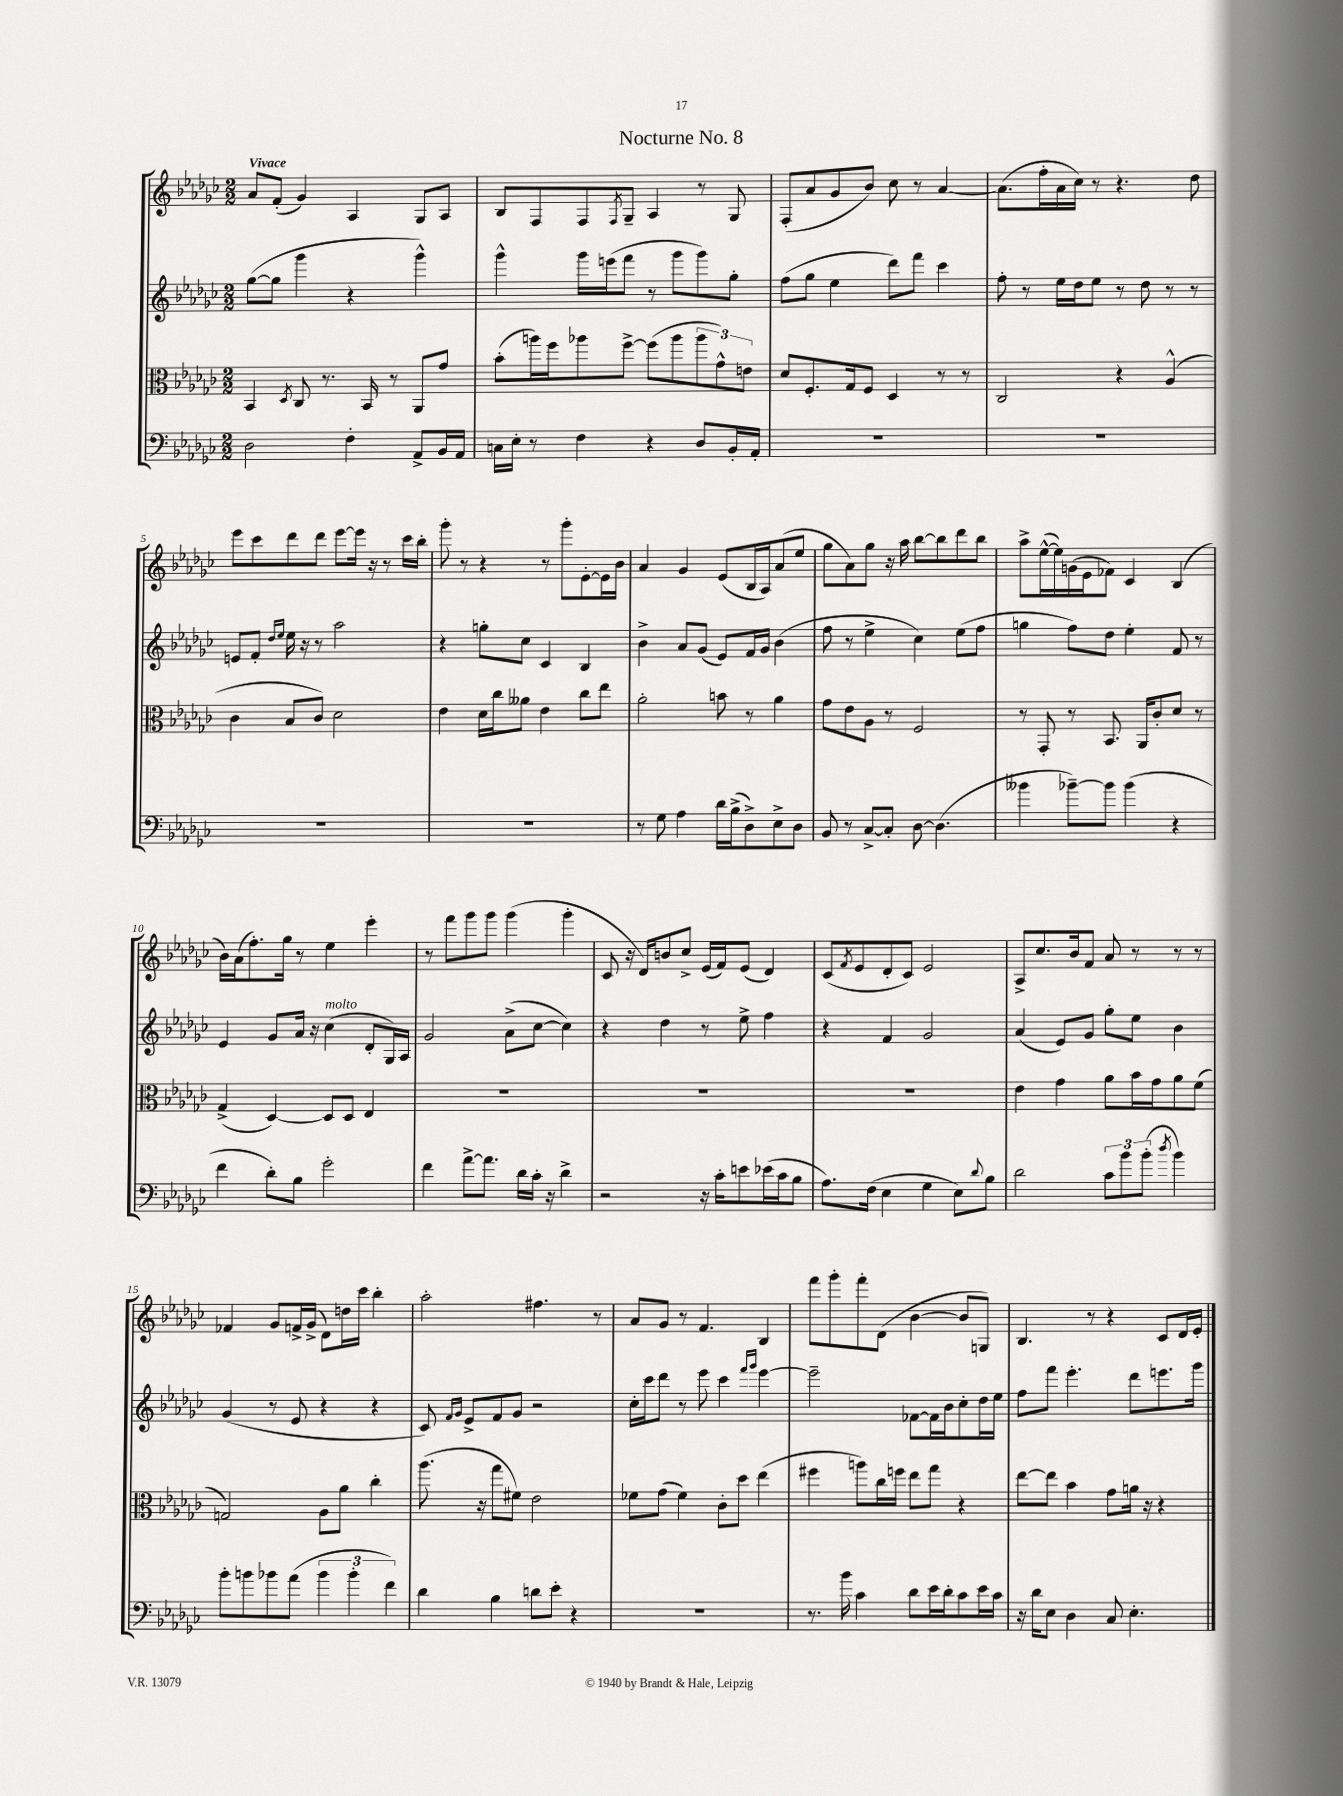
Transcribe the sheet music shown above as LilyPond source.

\header { title = "Nocturne No. 8" }
<<
\new StaffGroup <<
\new Staff = "s0" {
    \clef treble \key ges \major \numericTimeSignature \time 2/2 \tempo "Vivace"
    aes'8 f'8-.( ges'4) aes4 ges8 aes8 |
    bes8 f8 f8 \acciaccatura { f8 } ges8-- aes4 r8 ges8 |
    f8-.( aes'8 ges'8 bes'8) ces''8 r8 aes'4~ |
    aes'8.( f''16-. aes'16 ces''16) r8 r4. des''8 |
    ees'''8 ces'''8 des'''8 des'''8 ees'''8~ ees'''16 r16 r8 ces'''16 bes''16-. |
    ges'''8-. r8 r4 r8 ges'''8-. ees'8~-. ees'16 bes'16 |
    aes'4 ges'4 ees'8( bes16 aes16) aes'8( ees''8 |
    ges''8 aes'8) ges''8 r16 aes''16 bes''8~ bes''8 des'''8 bes''8 |
    aes''8-> ees''16~-^( ees''16) g'16( ees'16 fes'8) ces'4 bes4( |
    bes'16) aes'16( f''8.-.) ges''16 r8 ees''4 ees'''4-. |
    r8 f'''8 ges'''8 ges'''8 ges'''4( ges'''4-. |
    ces'8 r16 des'16) b'8 ces''8-> ees'16( f'16) ees'8( des'4) |
    ces'8( \acciaccatura { f'8 } ees'8 des'8-. ces'8) ees'2 |
    aes8-> ces''8. bes'16 f'8 aes'8 r8 r8 r8 |
    fes'4 ges'8 f'16-> ges'16->( des'8) d''16 ces'''16 bes''4-. |
    aes''2-. fis''4. r8 |
    aes'8 ges'8 r8 f'4. bes4 |
    f'''8 ges'''8-. f'''8-. des'8( bes'4~ bes'8 g8) |
    bes4. r8 r4 ces'8 des'16 ees'16-. \bar "|." |
}
\new Staff = "s1" {
    \clef treble \key ges \major \numericTimeSignature \time 2/2
    ges''8~( ges''8 ges'''4 r4 ges'''4-^) |
    ges'''4-^ ges'''16 e'''16( f'''8 r8 ges'''8 ges'''8) ges''8-. |
    f''8( ges''8 ees''4 des'''8) f'''8 ces'''4 |
    f''8-. r8 ees''16 des''16 ees''8 r8 des''8 r8 r8 |
    e'8 f'8-. \grace { des''16 ees''16 } ees''16 r16 r8 aes''2 |
    r4 g''8-. ces''8 ces'4 bes4 |
    bes'4-> aes'8 ges'8( ees'8) f'16 ges'16 bes'4( |
    f''8 r8 ees''4-> ces''4) ees''8( f''8 |
    g''4 f''8) des''8 ees''4-. f'8 r8 |
    ees'4 ges'8 aes'16 r16 ces''4^\markup { \italic "molto" }( des'8-. ges16) aes16 |
    ges'2 aes'8->( ces''8~ ces''4) |
    r4 des''4 r8 ees''8-> f''4 |
    r4 f'4 ges'2 |
    aes'4( ees'8) ges'8 ges''8-. ees''8 bes'4 |
    ges'4( r8 ees'8 r4 r4 |
    ces'8) \grace { f'16 ges'16 } ees'8-> f'8 ges'8 r2 |
    ces''16-. ces'''16 des'''8 r8 ees'''8 ces'''4 \grace { f'''16 ges'''16 } ees'''4~ |
    ees'''2-- fes'8~ fes'16 bes'16 ces''8-. des''16 ees''16 |
    f''8 f'''8 ees'''4.-. des'''8 e'''8. ges'''16 \bar "|." |
}
\new Staff = "s2" {
    \clef alto \key ges \major \numericTimeSignature \time 2/2
    bes,4 \acciaccatura { des8 } ces8 r8. bes,16 r8 aes,8 ges'8 |
    bes'8-.( a''16) f''16 aes''8 f''8~-> f''8( aes''8 \tuplet 3/2 { aes''8 ges'8-^) e'8 } |
    des'8 f8.-. ges16 f8 des4 r8 r8 |
    ces2 r4 aes4-^( |
    ces'4 bes8 ces'8) des'2 |
    ees'4 des'16 ces''16 aeses'8 ees'4 ces''8 ees''8 |
    aes'2-. b'8 r8 aes'4 |
    ges'8 ees'8 aes8 r8 f2 |
    r8 ges,8-. r8 bes,8. aes,16 ces'8-. des'8 r8 |
    ges4->( des4~) des8 des8 ees4 |
    R1 |
    R1 |
    R1 |
    ees'4 ges'4 aes'8 bes'16 ges'16 aes'8 f'8( |
    g2) aes8 aes'8 ces''4-. |
    aes''8.( r16 ges''8 fis'8) ees'2 |
    fes'8 ges'8( fes'4) ces'8-. des''8 ees''4( |
    fis''4 a''8) ces''16 f''16 ees''8 ges''8 r4 |
    ees''8~ ees''8 bes'4 ges'8 a'16 r16 r4 \bar "|." |
}
\new Staff = "s3" {
    \clef bass \key ges \major \numericTimeSignature \time 2/2
    des2 f4-. aes,8-> bes,16 aes,16 |
    c16 ees16-. r8 f4 r4 des8 bes,16-. aes,16-. |
    R1 |
    R1 |
    R1 |
    R1 |
    r8 ges8 aes4 des'16 bes16->( des8->) ees8-> des8 |
    bes,8 r8 ces8~-> ces8-. des8~ des4.( |
    beses'4 bes'8~--) bes'8 bes'4( r4 |
    f'4 des'8-.) bes8 ges'2-. |
    f'4 aes'8~-> aes'8. des'16 ces'16-. r16 des'4-> |
    r2 r16 ces'16-. e'8 ees'16( ces'16 bes8 |
    aes8.) f16( ees4 ges4 ees8) \appoggiatura { des'8 } bes8 |
    des'2 \tuplet 3/2 { ces'8 bes'8 bes'8-.( } \acciaccatura { des''8 } bes'4) |
    bes'8-. b'8 bes'8 aes'8( \tuplet 3/2 { bes'4 bes'4-. f'4) } |
    des'4 bes4 d'8 ees'8-. r4 |
    R1 |
    r8. bes'16 ces'4 des'8 ees'16 des'16-. ces'8 ees'16 ces'16 |
    r16 des'16 ees8 des4 ces8 ees4.-. \bar "|." |
}
>>
>>
